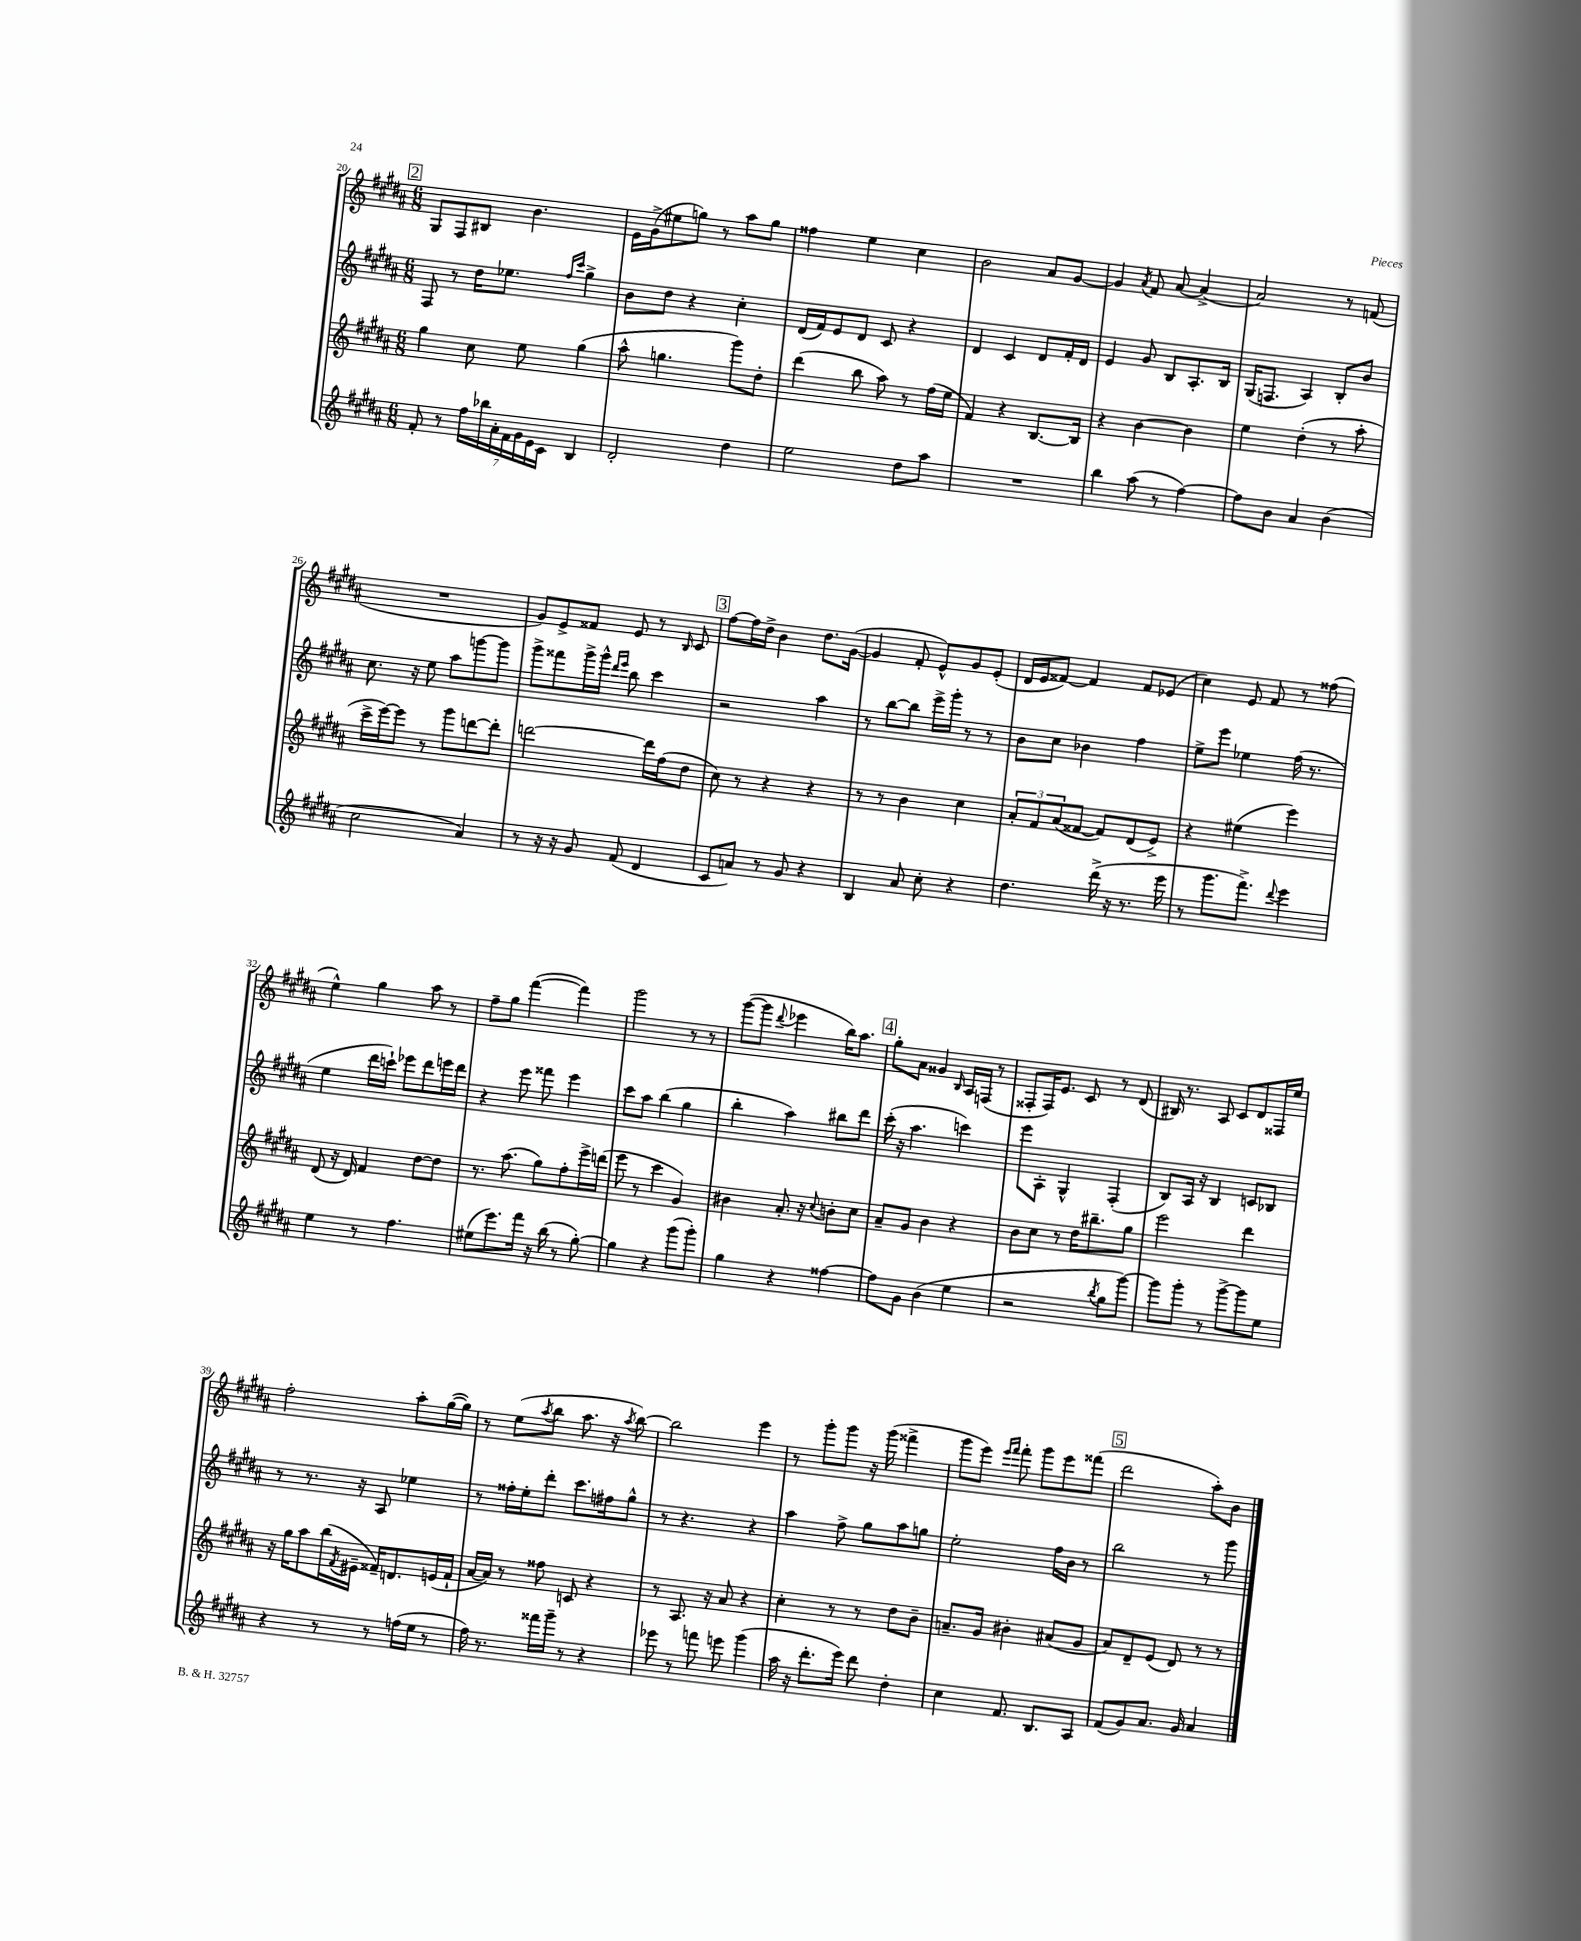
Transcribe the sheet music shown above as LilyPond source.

<<
\new StaffGroup <<
\new Staff = "s0" {
    \clef treble \key b \major \numericTimeSignature \time 6/8
    \mark \markup { \box "2" } gis8 fis8 bis8 b'4. |
    e'16 gis'16->( eis''8 g''8) r8 ais''8 g''8 |
    fisis''4 e''4 cis''4 |
    b'2 ais'8 gis'8~ |
    gis'4 \acciaccatura { ais'8 } fis'8 ais'8~ ais'4->( |
    ais'2) r8 f'8( |
    R2. |
    gis'8) e'8-> fisis'8 e'8 r8 \grace { b16 } cis'8 |
    \mark \markup { \box "3" } fis''8~ fis''16 dis''16-> b'4 dis''8. gis'16~( |
    gis'4 fis'8-. e'8-^) gis'8 e'8-.( |
    dis'16 e'16 fisis'8~) fisis'4 fisis'8 ees'8( |
    cis''4) e'8 fis'8 r8 fisis''8( |
    e''4-^) gis''4 ais''8 r8 |
    fis''8-- gis''8 fis'''4~( fis'''4) |
    gis'''2 r8 r8 |
    gis'''8~( gis'''8 \appoggiatura { dis'''8 } ees'''4 b''16) ais''8. |
    \mark \markup { \box "4" } gis''8-. ais'8 gisis'4 \grace { b16 } ais16 f16( r8 |
    fisis8-. fisis16) e'8. cis'8 r8 dis'8( |
    bis16) r8. ais8 cis'8 dis'8 fisis16 e''16 |
    fis''2-. ais''8-. gis''16~( gis''16) |
    r8 e''8( \acciaccatura { ais''8 } b''8 ais''8. r16 \acciaccatura { ais''8 } b''8~) |
    b''2 e'''4 |
    r8 gis'''8-. gis'''8 r16 gis'''16( fisis'''4-> |
    gis'''8 e'''8) \grace { e'''16 fis'''16 } fis'''8-. gis'''8 e'''8 fisis'''8( |
    \mark \markup { \box "5" } dis'''2 ais''8-.) b'8 \bar "|." |
}
\new Staff = "s1" {
    \clef treble \key b \major \numericTimeSignature \time 6/8
    \mark \markup { \box "2" } fis8 r8 dis''16 ees''8. \grace { fis''16 cis'''16 } gis''4-> |
    b'8 dis''8 r4 cis''4-. |
    dis'16( fis'16) e'8 dis'8 cis'8 r4 |
    dis'4 cis'4 dis'8 fis'16-. dis'16 |
    e'4 gis'8 b8 ais8.-. b16 |
    gis16( f8. ais4) b8-. b'8 |
    cis''8. r16 e''8 ais''8 g'''8~ g'''8 |
    gis'''8-> fisis'''8 gis'''16-> gis'''16-^ \grace { dis'''16 e'''16 } b''8 cis'''4 |
    \mark \markup { \box "3" } r2 ais''4 |
    r8 b''8~ b''8 e'''16-> gis'''16-. r8 r8 |
    b'8 cis''8 bes'4 fis''4 |
    e''8-> e'''8 ees''4 fis''16( r8. |
    e''4 dis'''16 c'''16-!) ees'''8 dis'''8 e'''16 dis'''16 |
    r4 e'''8 fisis'''8 e'''4 |
    cis'''8 ais''8 b''4( gis''4 |
    b''4-. ais''4) bis''8 dis'''8 |
    \mark \markup { \box "4" } cis'''16-.( r16 ais''4. c'''4) |
    e'''8 ais8-. gis4-^ fis4-.( |
    b8) ais16 r16 b4 c'8 bes8 |
    r8 r8. r16 ais8 ees''4 |
    r8 fisis''16-. e''16-. dis'''8-. cis'''8. fis''16 gis''8-^ |
    r8 r4. r4 |
    ais''4 fis''8-> gis''8 ais''8 g''8 |
    e''2-. fis''16 b'16 r8 |
    \mark \markup { \box "5" } b''2 r8 gis'''8 \bar "|." |
}
\new Staff = "s2" {
    \clef treble \key b \major \numericTimeSignature \time 6/8
    \mark \markup { \box "2" } gis''4 cis''8 e''8 gis''4( |
    ais''8-^ g''4. gis'''8) dis''8-. |
    dis'''4( b''8 ais''8) r8 fis''16( e''16 |
    fis'4) r4 b8.~ b16 |
    r4 b'4~ b'4 |
    e''4 dis''4-.( r8 ais''8-. |
    cis'''16-> e'''16~) e'''8 r8 gis'''8 d'''8~ d'''8-. |
    d'''2~ d'''16 fis''16( dis''8 |
    \mark \markup { \box "3" } cis''8) r8 r4 r4 |
    r8 r8 b'4 cis''4 |
    \tuplet 3/2 { ais'8-. fis'8 ais'8( } fisis'8~ fisis'8) dis'8( e'8->) |
    r4 eis''4( e'''4) |
    dis'8( r16 dis'16) fis'4 dis''8~ dis''8 |
    r8. ais''8.( gis''8) fis''8-. e'''16-> d'''16( |
    e'''8 r8 cis'''4 gis'4) |
    bis'4 ais'8.-. r16 \appoggiatura { cis''8 } b'8-. cis''8 |
    \mark \markup { \box "4" } ais'8-- gis'8 b'4 r4 |
    b'8 cis''8 r8 dis''16 bis''8.-- gis''8 |
    e'''2 dis'''4 |
    r16 gis''16 ais''8 b''16( \acciaccatura { fis'8 } eis'16-- fisis'16--) d'8. e'16( fisis'16-! |
    ais'16~ ais'16) r8 fisis''8 c'8 r4 |
    r8 ais8. r16 ais'8 r4 |
    cis''4-. r8 r8 dis''8 b'8-- |
    a'8.-- gis'16 bis'4-. ais'8( gis'8 |
    \mark \markup { \box "5" } ais'8) dis'8-- e'8( dis'8) r8 r8 \bar "|." |
}
\new Staff = "s3" {
    \clef treble \key b \major \numericTimeSignature \time 6/8
    \mark \markup { \box "2" } fis'8-. r8 \tuplet 7/4 { fis''16 bes''16 ais'16-. fis'16 gis'16 e'16 cis'16 } b4 |
    dis'2-. dis''4 |
    e''2 dis''8 ais''8 |
    R2. |
    b''4 ais''8( r8 fis''4~) |
    fis''8 b'8 ais'4 b'4( |
    cis''2 ais'4) |
    r8 r16 r16 gis'8 fis'8( dis'4 |
    \mark \markup { \box "3" } cis'8 a'8) r8 gis'8 r4 |
    b4 ais'8 cis''8-. r4 |
    dis''4. dis'''16->( r16 r8. e'''16 |
    r8 gis'''8. fis'''8.->) \appoggiatura { dis'''8 } e'''4 |
    e''4 r8 fis''4. |
    eis''8( e'''8.) fis'''16 r16 b''16( r8 gis''8~-.) |
    gis''4 r4 gis'''8( gis'''8-.) |
    gis''4 r4 fisis''4~ |
    \mark \markup { \box "4" } fisis''8 gis'8 b'4( e''4 |
    r2 \acciaccatura { b''8 } gis''8 gis'''8~) |
    gis'''8 gis'''8-. r8 gis'''8~-> gis'''8 e''8 |
    r4 r8 r8 f''16( e''16 r8 |
    fis''16) r8. fisis'''16 gis'''16-- r8 r4 |
    ees'''8 r8 f'''8 e'''8 gis'''4( |
    ais''16 r16 dis'''8.-. e'''16) dis'''8 dis''4-. |
    cis''4 fis'8. b8. ais8 |
    \mark \markup { \box "5" } fis'8( gis'8) ais'8. gis'16 ais'4 \bar "|." |
}
>>
>>
\layout { \context { \Score currentBarNumber = #20 } }
